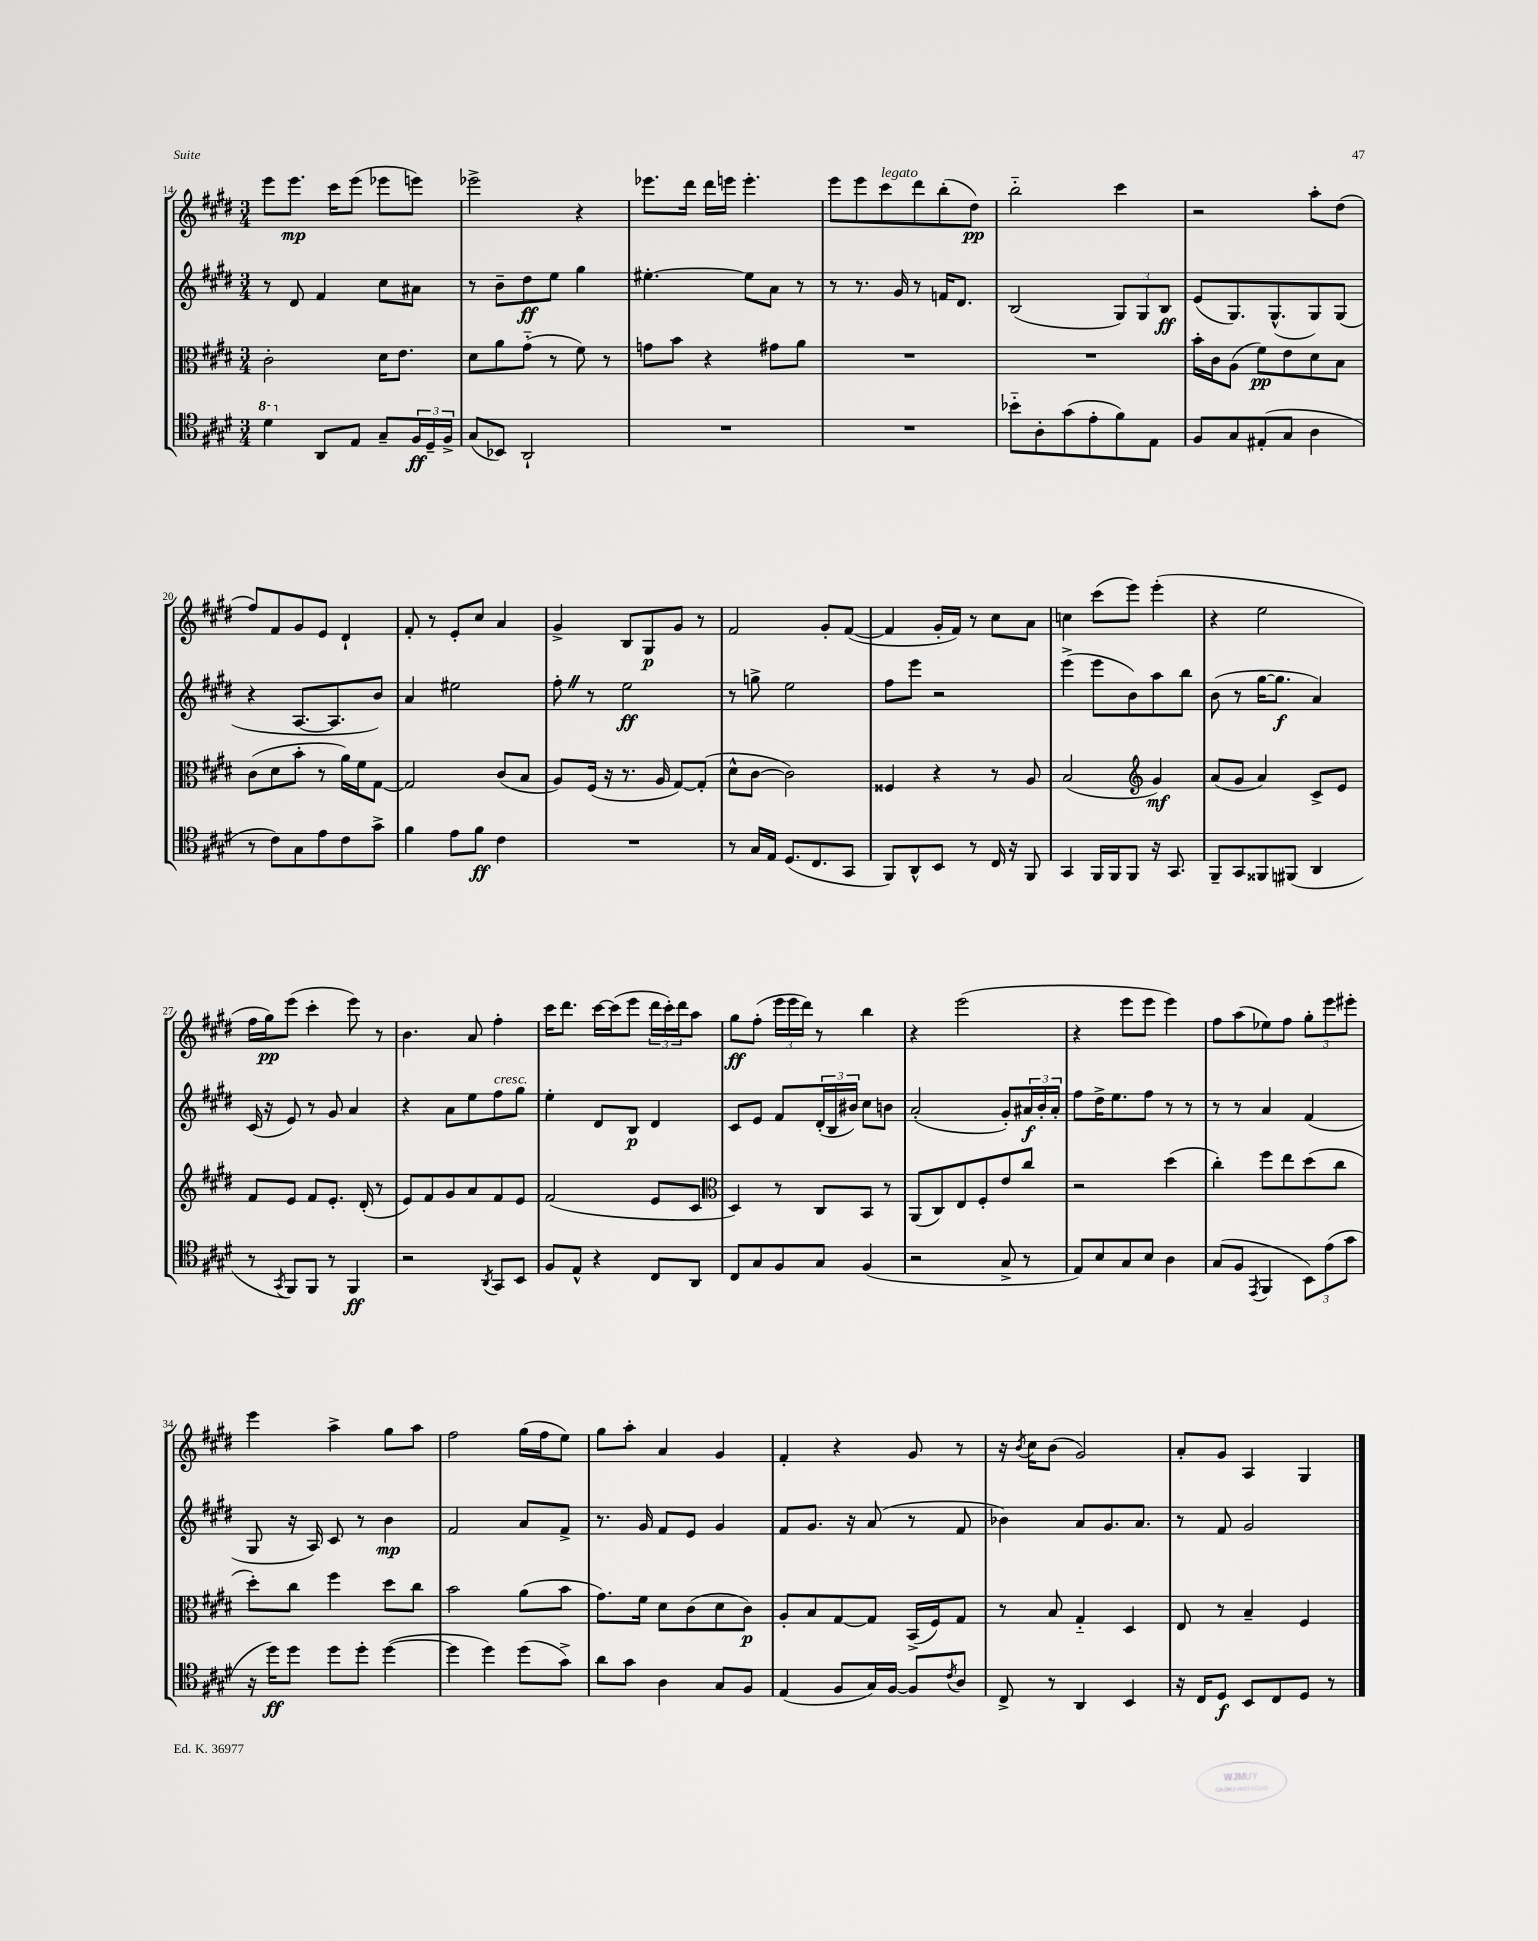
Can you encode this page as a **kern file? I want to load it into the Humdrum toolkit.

**kern	**kern	**kern	**kern
*staff4	*staff3	*staff2	*staff1
*clefC4	*clefC3	*clefG2	*clefG2
*k[f#c#g#d#]	*k[f#c#g#d#]	*k[f#c#g#d#]	*k[f#c#g#d#]
*M3/4	*M3/4	*M3/4	*M3/4
4dd#	2c#'	8r	8eee
.	.	8d#	8.eee
8AA	.	4f#	.
.	.	.	16ccc#
8E	.	.	(8eee
8G#~	16d#	8cc#	8eee-
.	8.e	.	.
24F#	.	8a#	8eee)
24D#~	.	.	.
24F#^	.	.	.
=	=	=	=
(8G#	8d#	8r	2eee-^
8BB-)	8a	8b~	.
2AA`	(8g#'~	8dd#	.
.	8r	8ee	.
.	8f#)	4gg#	4r
.	8r	.	.
=	=	=	=
2.r	8g	[4.ee#'	8.eee-
.	8b	.	.
.	.	.	16ddd#
.	4r	.	16ddd#
.	.	.	16eee
.	.	8ee#]	4.eee'
.	8g#	8a	.
.	8a	8r	.
=	=	=	=
2.r	2.r	8r	8eee
.	.	8.r	8eee
.	.	.	8ccc#
.	.	16g#	.
.	.	8r	8ddd#
.	.	16f	(8bb'
.	.	8.d#	.
.	.	.	8dd#)
=	=	=	=
8b-'~	2.r	(2B	2bb'~
8A'	.	.	.
(8g#	.	.	.
8e'	.	.	.
8f#)	.	12G#)	4ccc#
.	.	12G#	.
8E	.	.	.
.	.	12B	.
=	=	=	=
8F#	16b'	(8e	2r
.	16c#	.	.
8G#	(8A	8.G#)	.
(8E#'	8f#)	.	.
.	.	(8.G#^^	.
8G#	8e	.	.
4A	8d#	8G#)	8aa'
.	8B	(8G#	(8dd#
=	=	=	=
8r	(8c#	4r	8ff#)
8c#)	8d#	.	8f#
8G#	8b'	[8.A	8g#
8e	8r	.	8e
.	.	8.A]	.
8c#	16a)	.	4d#`
.	16f#	.	.
8g#^	[8G#	8b)	.
=	=	=	=
4f#	2G#]	4a	8f#'
.	.	.	8r
8e	.	2ee#	8e'
8f#	.	.	8cc#
4c#	(8c#	.	4a
.	8B	.	.
=	=	=	=
2.r	8A)	8ff#'	4g#^
.	(16F#	8r	.
.	16r	.	.
.	8.r	2ee	8B
.	.	.	8G#
.	16A	.	.
.	[8G#)	.	8g#
.	(8G#']	.	8r
=	=	=	=
8r	8d#^^	8r	2f#
16G#	[8c#	8gg^	.
16E	.	.	.
(8.D#	2c#])	2ee	.
8.C#	.	.	.
.	.	.	8g#'
8GG#	.	.	([8f#
=	=	=	=
8FF#)	4F##	8ff#	4f#]
8AA^^	.	8eee	.
8BB	4r	2r	16g#'
.	.	.	16f#)
8r	.	.	8r
16C#	8r	.	8cc#
16r	.	.	.
8FF#	8A	.	8a
=	=	=	=
4GG#	(2B	(4eee^	4cc
16FF#	.	8eee	(8ccc#
16FF#	.	.	.
8FF#	.	8b)	8eee)
*	*clefG2	*	*
16r	4g#)	8aa	(4eee'
8.GG#	.	.	.
.	.	8bb	.
=	=	=	=
8FF#~	(8a	(8b	4r
8GG#	8g#	8r	.
8FF##	4a)	[16gg#	2ee
.	.	8.gg#]	.
(8FF#	.	.	.
4AA	8c#^	4a)	.
.	8e	.	.
=	=	=	=
8r	8f#	(16c#	16ff#
.	.	16r	16gg#)
8qGG#	.	.	.
8FF#)	8e	8e)	(8eee
8FF#	8f#	8r	4ccc#'
8r	8.e'	8g#	.
4FF#	.	4a	8eee)
.	(16d#'	.	.
.	8r	.	8r
=	=	=	=
2r	8e)	4r	4.b
.	8f#	.	.
.	8g#	8a	.
.	8a	8ee	8a
8qAA	.	.	.
8GG#	8f#	8ff#	4ff#'
8BB	8e	8gg#	.
=	=	=	=
8F#	(2f#	4ee'	16ccc#
.	.	.	8.ddd#
8E^^	.	.	.
4r	.	8d#	[16ccc#
.	.	.	(16ccc#]
.	.	8B	8eee
8C#	8e	4d#	24ddd#
.	.	.	24ccc#')
.	.	.	24ddd#
8AA	8c#	.	8aa
=	=	=	=
*	*clefC3	*	*
8C#	4D#)	8c#	8gg#
8G#	.	8e	(8ff#'
8F#	8r	8f#	24eee
.	.	.	24eee
.	.	.	24ddd#)
8G#	8C#	(24d#'	8r
.	.	24B	.
.	.	24b#)	.
(4F#	8BB	8cc#	4bb
.	8r	8b	.
=	=	=	=
2r	(8AA	(2a'	4r
.	8C#)	.	.
.	8E	.	(2eee
.	8F#'	.	.
8G#^	8e	8g#')	.
8r	8cc#	24a#	.
.	.	24b'	.
.	.	24a#'	.
=	=	=	=
8E)	2r	8ff#	4r
8B	.	16dd#^	.
.	.	8.ee	.
8G#	.	.	8eee
8B	.	8ff#	8eee
4A	(4dd#	8r	4eee)
.	.	8r	.
=	=	=	=
(8G#	4cc#')	8r	8ff#
8F#	.	8r	(8aa
8qEE	.	.	.
4FF#	8ff#	4a	8ee-)
.	8ee	.	8ff#
12BB)	(8dd#	(4f#	12gg#'
(12e	.	.	12eee
.	8cc#	.	.
12g#	.	.	12eee#'
=	=	=	=
16r	8dd#')	8G#	4eee
16dd#)	.	.	.
8dd#	8cc#	16r	.
.	.	16A)	.
8dd#	4ff#	8c#	4aa^
8dd#'	.	8r	.
([4dd#	8dd#	4b	8gg#
.	8cc#	.	8aa
=	=	=	=
4dd#]	2b	2f#	2ff#
4dd#)	.	.	.
(8dd#	(8a	8a	(16gg#
.	.	.	16ff#
8g#^)	8b	8f#^	8ee)
=	=	=	=
8a	8.g#)	8.r	8gg#
8g#	.	.	8aa'
.	16f#	16g#	.
4A	8d#	8f#	4a
.	(8c#	8e	.
8G#	8d#	4g#	4g#
8F#	8c#)	.	.
=	=	=	=
(4E	8A'	8f#	4f#'
.	8B	8.g#	.
8F#	[8G#	.	4r
.	.	16r	.
16G#)	8G#]	(8a	.
[16F#	.	.	.
8F#]	(16BB^	8r	8g#
.	16F#)	.	.
8qc#	.	.	.
8A	8G#	8f#	8r
=	=	=	=
8C#^	8r	4b-)	16r
.	.	.	8qb
.	.	.	16cc#
8r	8B	.	(8b
4AA	4G#'~	8a	2g#)
.	.	8.g#	.
4BB	4D#	.	.
.	.	8.a	.
=	=	=	=
16r	8E	8r	8a'
16C#	.	.	.
8D#	8r	8f#	8g#
8BB	4B~	2g#	4A
8C#	.	.	.
8D#	4F#	.	4G#
8r	.	.	.
==	==	==	==
*-	*-	*-	*-
